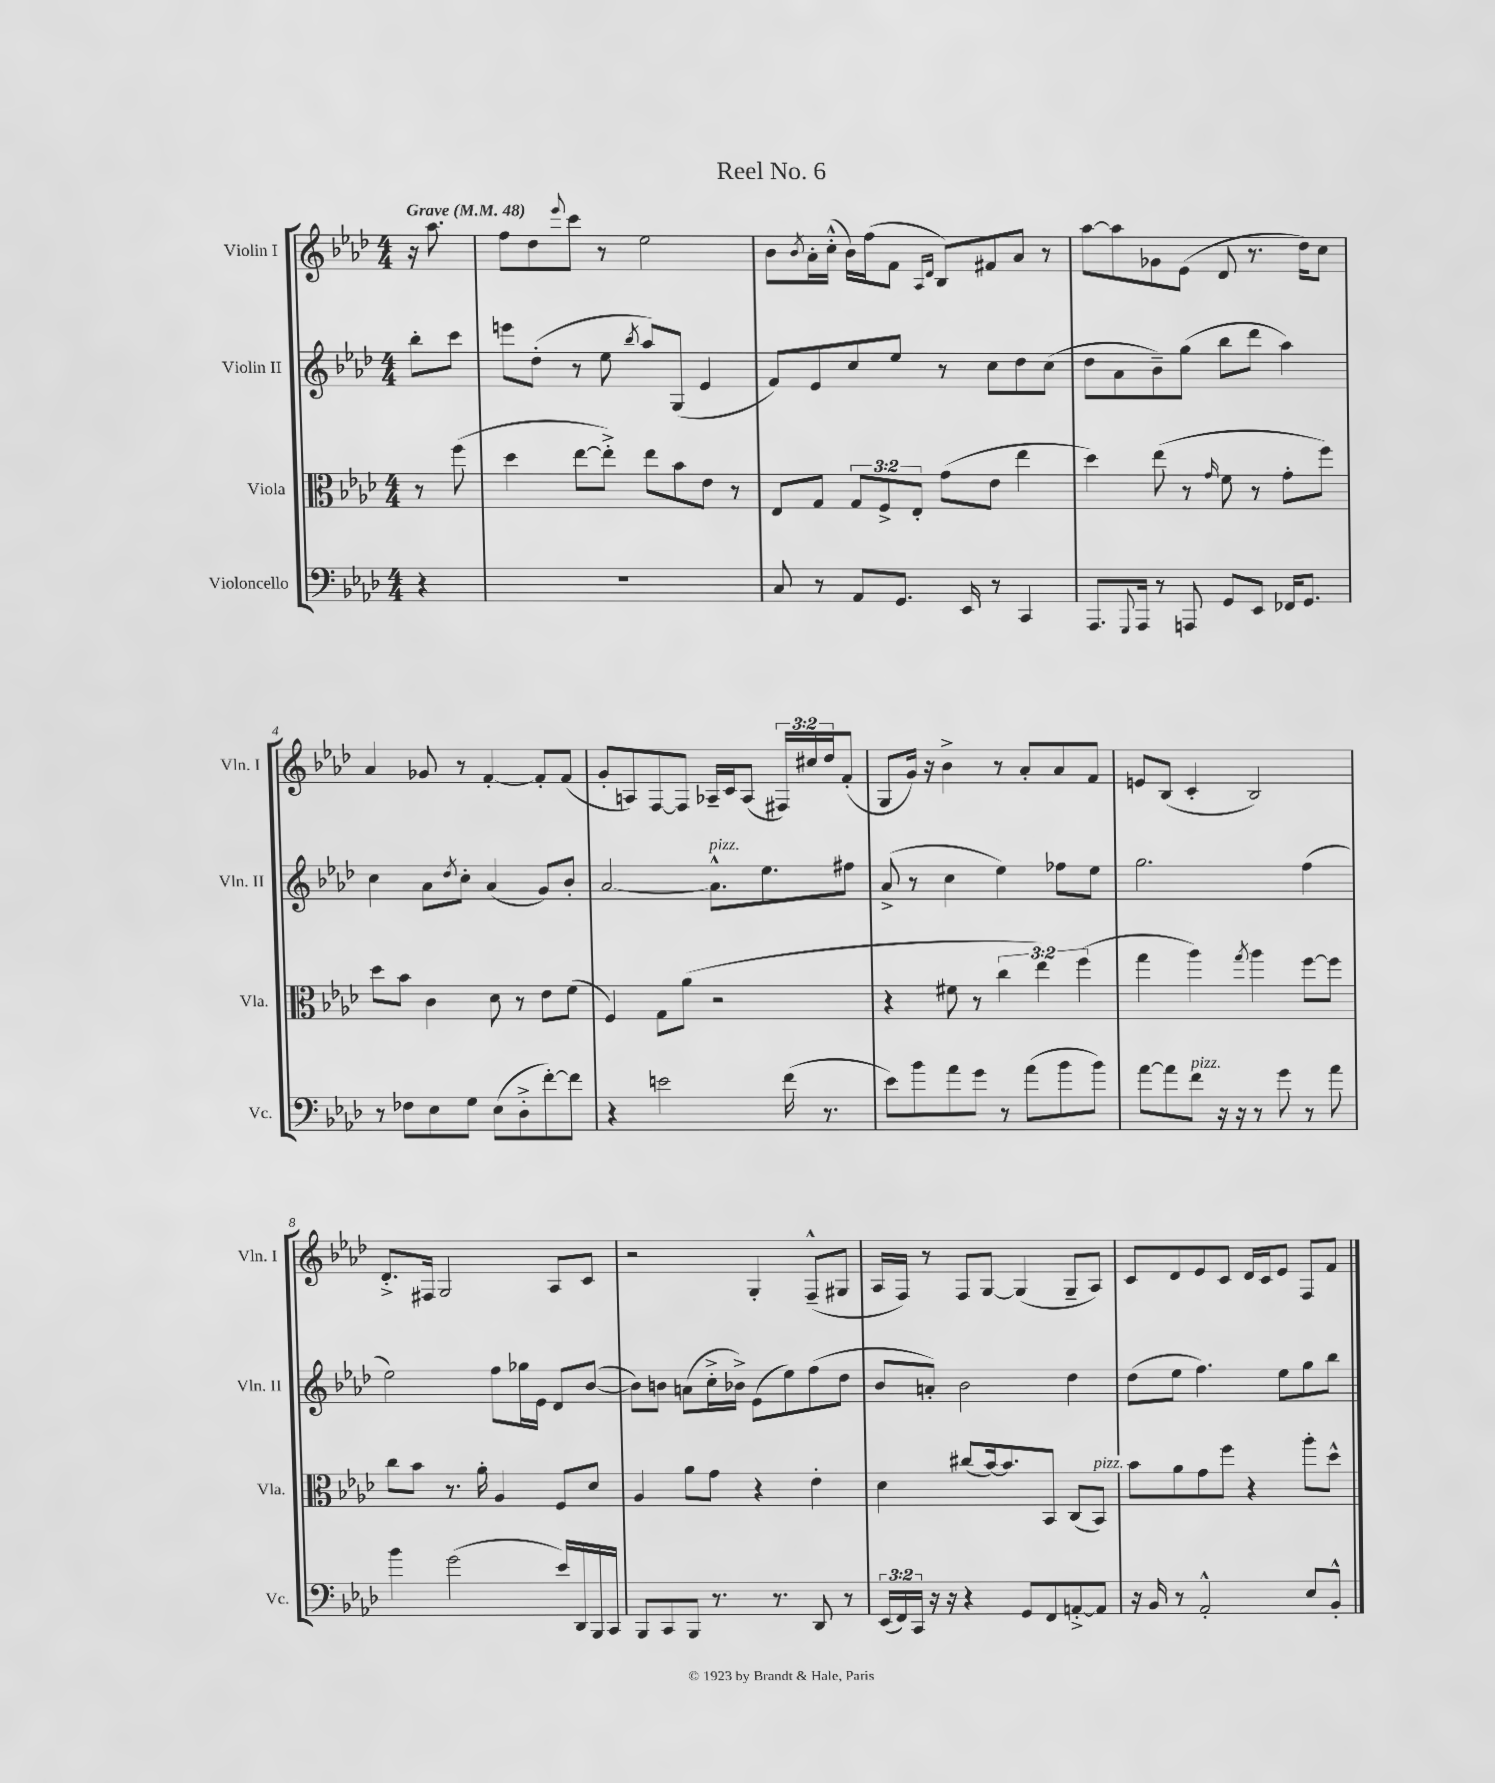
\header { title = "Reel No. 6" }
<<
\new StaffGroup <<
\new Staff = "s0" \with { instrumentName = "Violin I" shortInstrumentName = "Vln. I" } {
    \clef treble \key aes \major \numericTimeSignature \time 4/4 \override Staff.TupletNumber.text = #tuplet-number::calc-fraction-text \partial 4 \tempo "Grave" 4 = 48
    r16 aes''8. |
    f''8 des''8 \appoggiatura { ees'''8 } c'''8 r8 ees''2 |
    bes'8 \acciaccatura { bes'8 } aes'16-. c''16-.-^( bes'16) f''16( f'8 \grace { aes16 des'16 } bes8) fis'8 aes'8 r8 |
    aes''8~ aes''8 ges'8 ees'8( des'8 r8. des''16) c''8 |
    aes'4 ges'8 r8 f'4~-. f'8-. f'8( |
    g'8-. a8) f8~ f8 aes16-- c'16 aes8( \tuplet 3/2 { fis16) cis''16 des''16 } f'8-.( |
    g8 g'16) r16 bes'4-> r8 aes'8-. aes'8 f'8 |
    e'8 bes8( c'4-. bes2) |
    des'8.-.-> fis16 g2 aes8 c'8 |
    r2 g4-. f8---^( gis8 |
    aes16 f16) r8 f8 g8~ g4( g8-- aes8) |
    c'8 des'8 ees'8 c'8 des'16 c'16 ees'8 f8 f'8 \bar "|." |
}
\new Staff = "s1" \with { instrumentName = "Violin II" shortInstrumentName = "Vln. II" } {
    \clef treble \key aes \major \numericTimeSignature \time 4/4 \partial 4
    bes''8-. c'''8 |
    e'''8 des''8-.( r8 ees''8 \acciaccatura { bes''8 } aes''8) g8( ees'4 |
    f'8) ees'8 c''8 ees''8 r8 c''8 des''8 c''8( |
    des''8 aes'8 bes'8--) g''8( bes''8 des'''8 aes''4) |
    c''4 aes'8 \acciaccatura { des''8 } c''8-. aes'4( g'8) bes'8-. |
    aes'2~ aes'8.-^^\markup { \italic "pizz." } ees''8. fis''8 |
    aes'8->( r8 c''4 ees''4) fes''8 ees''8 |
    g''2. f''4( |
    ees''2) f''8 ges''16 ees'16 des'8 bes'8~( |
    bes'8) b'8 a'8( c''16-.-> bes'16->) ees'8( ees''8) f''8( des''8 |
    bes'8 a'8-.) bes'2 des''4 |
    des''8( ees''8 f''4.) ees''8 g''8 bes''8 \bar "|." |
}
\new Staff = "s2" \with { instrumentName = "Viola" shortInstrumentName = "Vla." } {
    \clef alto \key aes \major \numericTimeSignature \time 4/4 \override Staff.TupletNumber.text = #tuplet-number::calc-fraction-text \partial 4
    r8 f''8( |
    des''4 ees''8~ ees''8-.->) ees''8 bes'8 ees'8 r8 |
    ees8 g8 \tuplet 3/2 { g8 f8-> ees8-. } g'8( ees'8 ees''4 |
    des''4) ees''8( r8 \grace { g'16 } f'8 r8 g'8-. f''8) |
    des''8 bes'8 c'4 des'8 r8 ees'8 f'8( |
    f4) g8 aes'8( r2 |
    r4 fis'8 r8 \tuplet 3/2 { c''4 ees''4) f''4( } |
    g''4 aes''4) \acciaccatura { g''8 } aes''4 f''8~ f''8 |
    c''8 bes'8 r8. aes'16-. aes4 f8 des'8 |
    aes4 aes'8 g'8 r4 ees'4-. |
    des'4 cis''8( bes'16~) bes'8. bes,8 c8( bes,8^\markup { \italic "pizz." }) |
    bes'8 aes'8 g'8 f''8 r4 aes''8-. des''8-^ \bar "|." |
}
\new Staff = "s3" \with { instrumentName = "Violoncello" shortInstrumentName = "Vc." } {
    \clef bass \key aes \major \numericTimeSignature \time 4/4 \override Staff.TupletNumber.text = #tuplet-number::calc-fraction-text \partial 4
    r4 |
    R1 |
    c8 r8 aes,8 g,8. ees,16 r8 c,4 |
    aes,,8. \appoggiatura { g,,8 } aes,,16 r8 a,,8 g,8 ees,8 fes,16 g,8. |
    r8 fes8 ees8 g8 ees8( des8-.-> f'8~-.) f'8 |
    r4 e'2 f'16( r8. |
    ees'8) bes'8 aes'8 g'8 r8 aes'8( bes'8 bes'8) |
    aes'8~ aes'8 f'8^\markup { \italic "pizz." } r16 r16 r8 g'8 r8 aes'8 |
    bes'4 g'2( ees'16) des,16 bes,,16 c,16 |
    bes,,8 c,8 bes,,8 r8. r8. des,8 r8 |
    \tuplet 3/2 { ees,16( f,16) c,16 } r16 r16 r4 g,8 f,8 a,8~-.-> a,8 |
    r16 bes,16 r8 aes,2-.-^ ees8 bes,8-.-^ \bar "|." |
}
>>
>>
